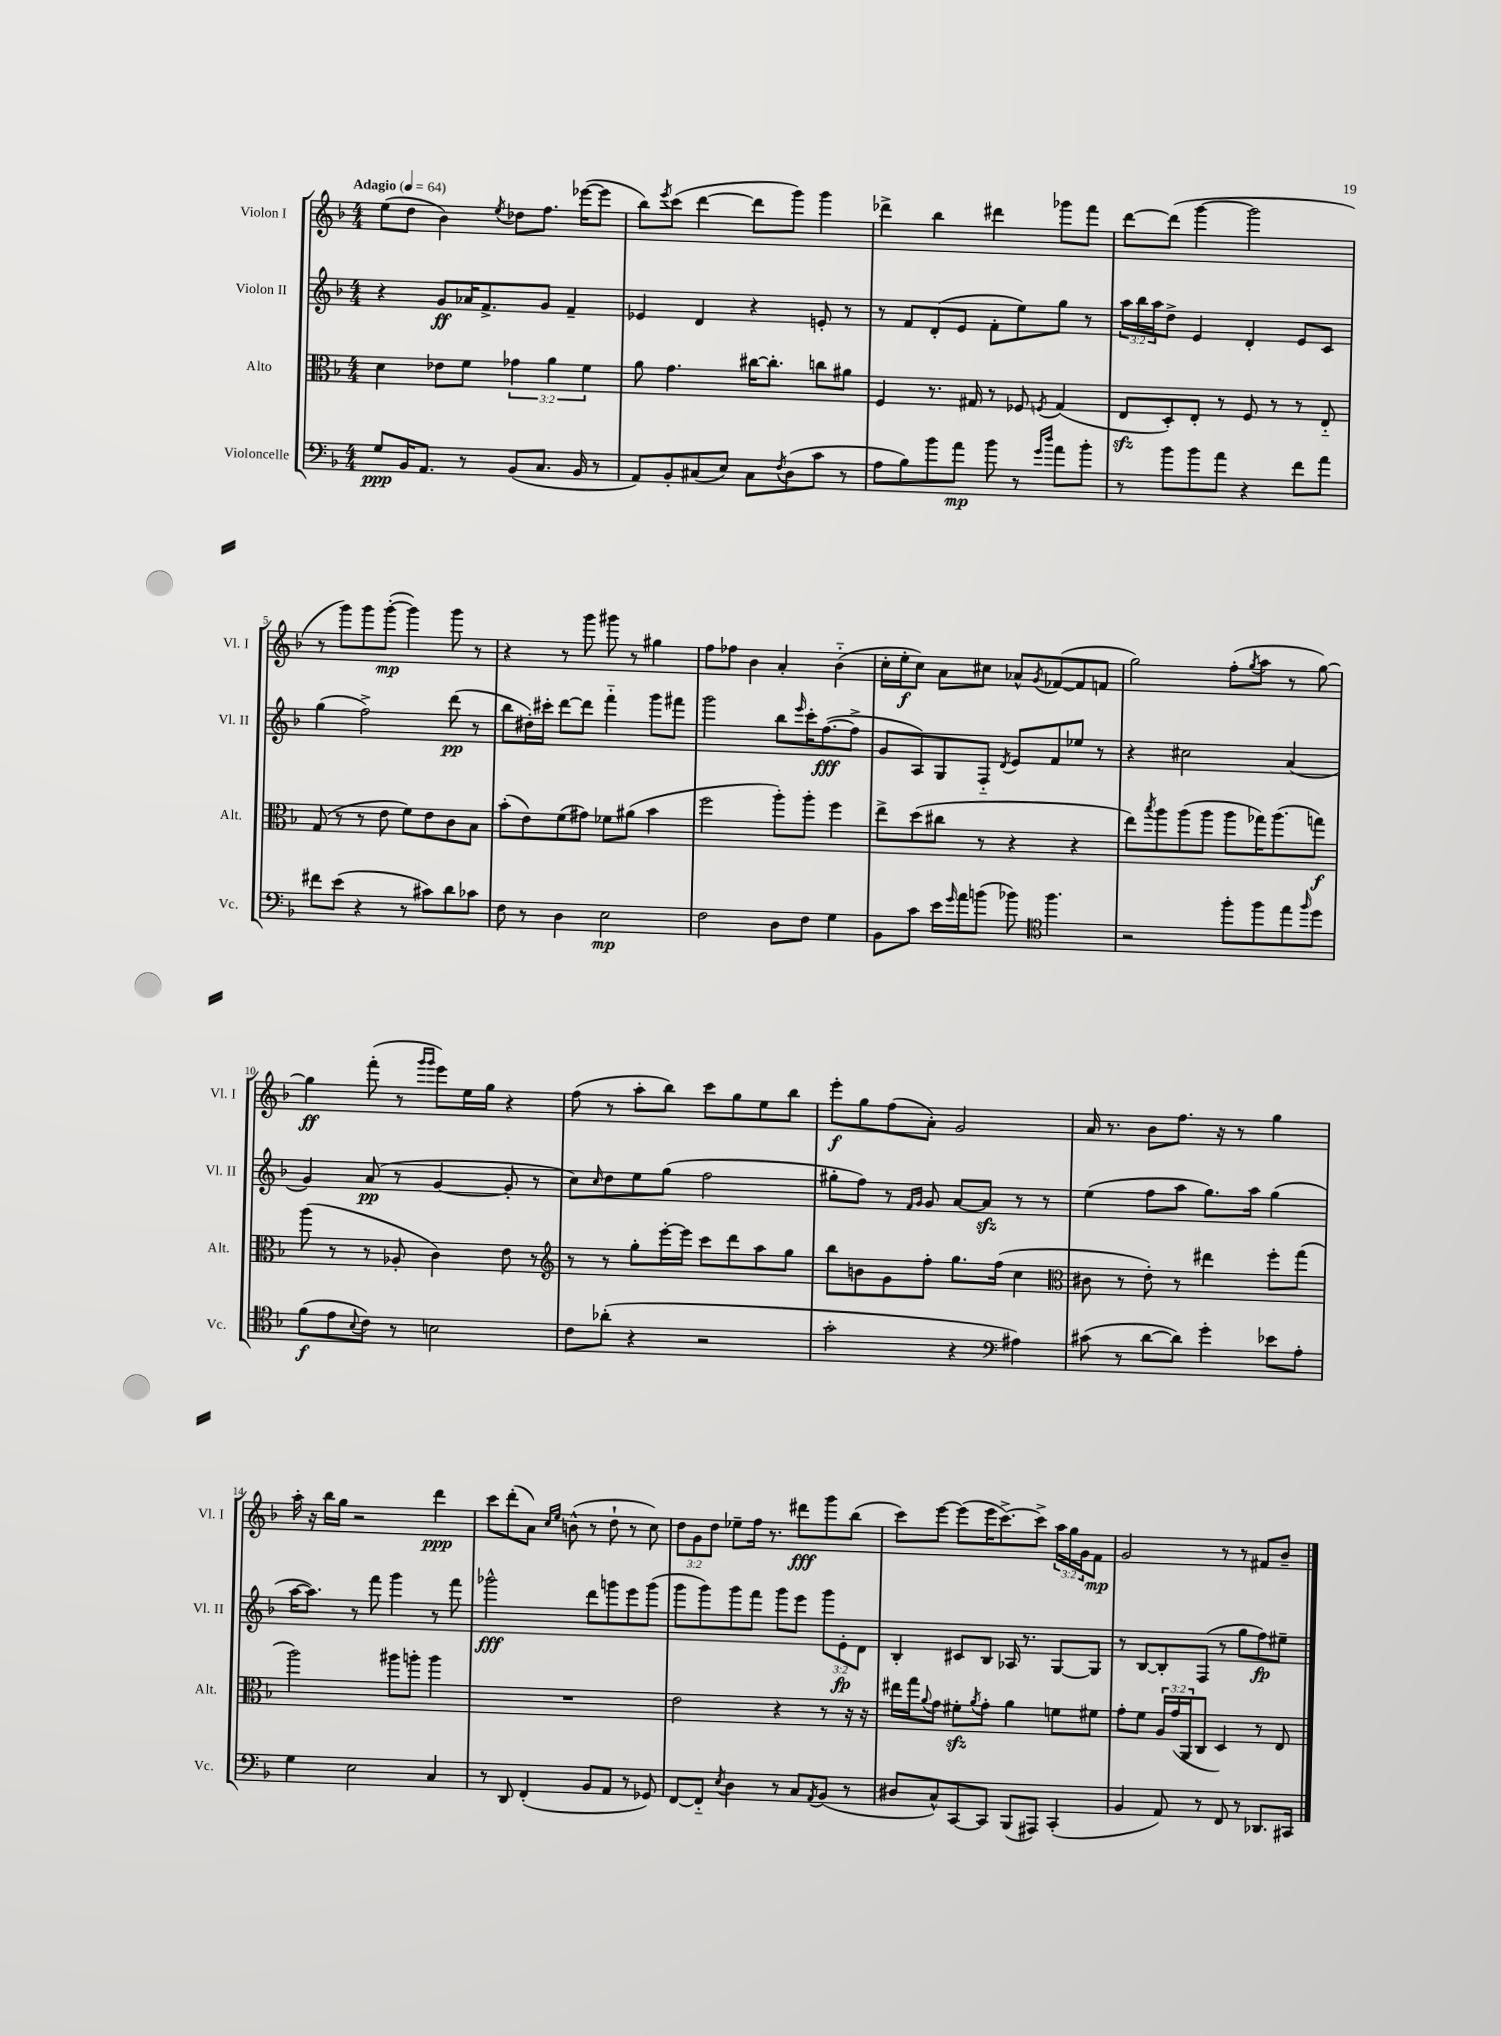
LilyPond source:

<<
\new StaffGroup <<
\new Staff = "s0" \with { instrumentName = "Violon I" shortInstrumentName = "Vl. I" } {
    \clef treble \key f \major \numericTimeSignature \time 4/4 \override Staff.TupletNumber.text = #tuplet-number::calc-fraction-text \tempo "Adagio" 4 = 64
    e''8( d''8 bes'4) \acciaccatura { e''8 } des''8 f''8. ees'''16~( ees'''8 |
    bes''8) \acciaccatura { e'''8 } c'''8( d'''4~ d'''8 g'''8) g'''4 |
    des'''4-> bes''4 dis'''4 ges'''8 f'''8 |
    d'''8~ d'''8( g'''4~ g'''2 |
    r8 g'''8) g'''8 g'''8~-.\mp( g'''4) g'''8 r8 |
    r4 r8 g'''8 gis'''8 r8 gis''4 |
    f''8 fes''8 bes'4 a'4-. bes'4-_( |
    c''16-. e''16-.\f c''8) a'8 cis''8 aes'8-^ \acciaccatura { g'8 } fes'8~( fes'8 f'8 |
    g''2) f''8-.( \acciaccatura { g''8 } a''8 r8 g''8~) |
    g''4\ff f'''8-.( r8 \grace { g'''16 g'''16 } e'''8) e''16 g''16 r4 |
    f''8( r8 a''8-. bes''8) c'''8 g''8 e''8 bes''8 |
    e'''8-.\f g''8 f''8( a'8-.) g'2 |
    a'16 r8. bes'8 f''8. r16 r8 g''4 |
    a''16-. r16 bes''16 g''16 r2 d'''4\ppp |
    c'''8 d'''8-.( a'8) \grace { c''16 e''16 } b'8-^( r8 d''8-! r8 c''8) |
    \tuplet 3/2 { d''8 g'8 d''8 } ees''8-- f''16 r8. dis'''8\fff g'''8 bes''8( |
    c'''8) e'''8~ e'''8( e'''16 c'''8.~->) c'''8-> \tuplet 3/2 { a''16 g''16 g'16 } f'8\mp |
    g'2 r8 r8 fis'8 bes'8-- \bar "|." |
}
\new Staff = "s1" \with { instrumentName = "Violon II" shortInstrumentName = "Vl. II" } {
    \clef treble \key f \major \numericTimeSignature \time 4/4 \override Staff.TupletNumber.text = #tuplet-number::calc-fraction-text
    r4 g'8\ff aes'16 f'8.-> g'8 f'4-- |
    ees'4 d'4 r4 e'8-. r8 |
    r8 f'8 d'8-.( e'8 f'8-. e''8) g''8 r8 |
    \tuplet 3/2 { a''16 bes''16 a''16 } d''8-> e'4 d'4-. e'8 c'8 |
    g''4( f''2->) d'''8\pp( r8 |
    bes''8 dis''16-.) cis'''16-. d'''8~ d'''8 f'''4-_ g'''8 fis'''8 |
    g'''2 bes''8 \grace { e'''16 } c'''16-. f''8.~\fff( f''8-> |
    g'8 a8) g8 f8-_ \acciaccatura { d'8 } e'8 f'8 ees''8 r8 |
    r4 cis''2 a'4( |
    g'4) a'8\pp( r8 g'4~ g'8-. r8 |
    c''8) \grace { c''16 } d''8 e''8 g''8( f''2 |
    gis''8-. f''8) r8 \grace { f'16 g'16 } g'8 a'8~ a'8\sfz r8 r8 |
    e''4( f''8 a''8 g''8.) a''16 g''4( |
    a''16~ a''8.) r8 f'''8 g'''4 r8 f'''8 |
    ges'''2-^\fff d'''8 g'''8 e'''8 g'''8( |
    g'''8 g'''8) g'''8 f'''8 g'''8 e'''8 \tuplet 3/2 { g'''8 e'8-.\fp d'8 } |
    bes4-. cis'8 bes8 aes16 r8. g8~ g8 |
    r8 bes8~ bes8-. f8( r8 g''8 f''8\fp) eis''8-- \bar "|." |
}
\new Staff = "s2" \with { instrumentName = "Alto" shortInstrumentName = "Alt." } {
    \clef alto \key f \major \numericTimeSignature \time 4/4 \override Staff.TupletNumber.text = #tuplet-number::calc-fraction-text
    d'4 ees'8 f'8 \tuplet 3/2 { ges'4 a'4 f'4 } |
    a'8 g'4. cis''16~ cis''8.-. c''8 ais'8 |
    f4 r8. gis16 r8 fes8 \acciaccatura { f8 } gis4( |
    e8\sfz d8-.) e8-. r8 f8 r8 r8 e8-_ |
    g8( r8 r8 e'8 f'8) e'8 c'8 bes8 |
    bes'8-.( e'8) f'8( gis'8) fes'8 ais'8( bes'4 |
    f''2 a''8-.) a''8-. f''4 |
    e''8-> d''8( cis''8 r8 r4 r4 |
    e''8) \acciaccatura { bes''8 } a''8 a''8( a''8 a''8 ges''16) a''8.( g''8\f) |
    a''8( r8 r8 aes8-. c'4) e'8 r8 |
    \clef treble r8 r8 g''8-. e'''16~-. e'''16 c'''8 d'''8 a''8 g''8 |
    bes''8 b'8 g'8 f''8-. g''8. f''16( c''4 |
    \clef alto cis'8 r8 e'8-.) r8 eis''4 f''8-. g''8( |
    a''2) ais''8 a''8-. a''4 |
    R1 |
    e'2 r4 r8 r16 r16 |
    eis''16 g''16 \appoggiatura { a'8 } g'8 fis'8-.\sfz \acciaccatura { a'8 } g'8-. a'4 f'8 fis'8 |
    g'8-. f'8 \tuplet 3/2 { a16 g'16( a,16 } c8 d4) r8 e8 \bar "|." |
}
\new Staff = "s3" \with { instrumentName = "Violoncelle" shortInstrumentName = "Vc." } {
    \clef bass \key f \major \numericTimeSignature \time 4/4
    g8\ppp bes,16 a,8. r8 bes,8( c8. bes,16 r8 |
    a,8) bes,8-. cis8( e8) cis8 \acciaccatura { f8 } d8( c'8 r8 |
    a8 bes8) bes'8 a'8\mp bes'8 r8 \grace { g'16 d''16 } a'8 bes'8-. |
    r8 bes'8 bes'8 a'8 r4 f'8 a'8 |
    fis'8 e'8( r4 r8 cis'8) d'8 ces'8 |
    f8 r8 d4 e2\mp |
    f2 d8 f8 g4 |
    bes,8 c'8 e'16 \grace { g'16 } a'16 b'8( bes'8) \clef tenor f''4. |
    r2 f''8-. f''8 e''8 \grace { f''16 } d''8 |
    f'8\f( e'8 \appoggiatura { bes8 } c'8) r8 b2 |
    c'8 aes'8-.( r4 r2 |
    g'2-. r4 \clef bass ais4) |
    cis'8( r8 d'8~ d'8) g'4-. ees'8 a8-. |
    g4 e2 c4 |
    r8 d,8 f,4-.( bes,8 a,8 r8 ges,8) |
    f,8~ f,8-_ \acciaccatura { e8 } d4 r8 c8 \acciaccatura { a,8 } bes,8( r8 |
    dis8 c8-^) c,8~ c,8 bes,,8( ais,,8) c,4-.( |
    bes,4 a,8) r8 f,8 r8 des,8. cis,16 \bar "|." |
}
>>
>>
